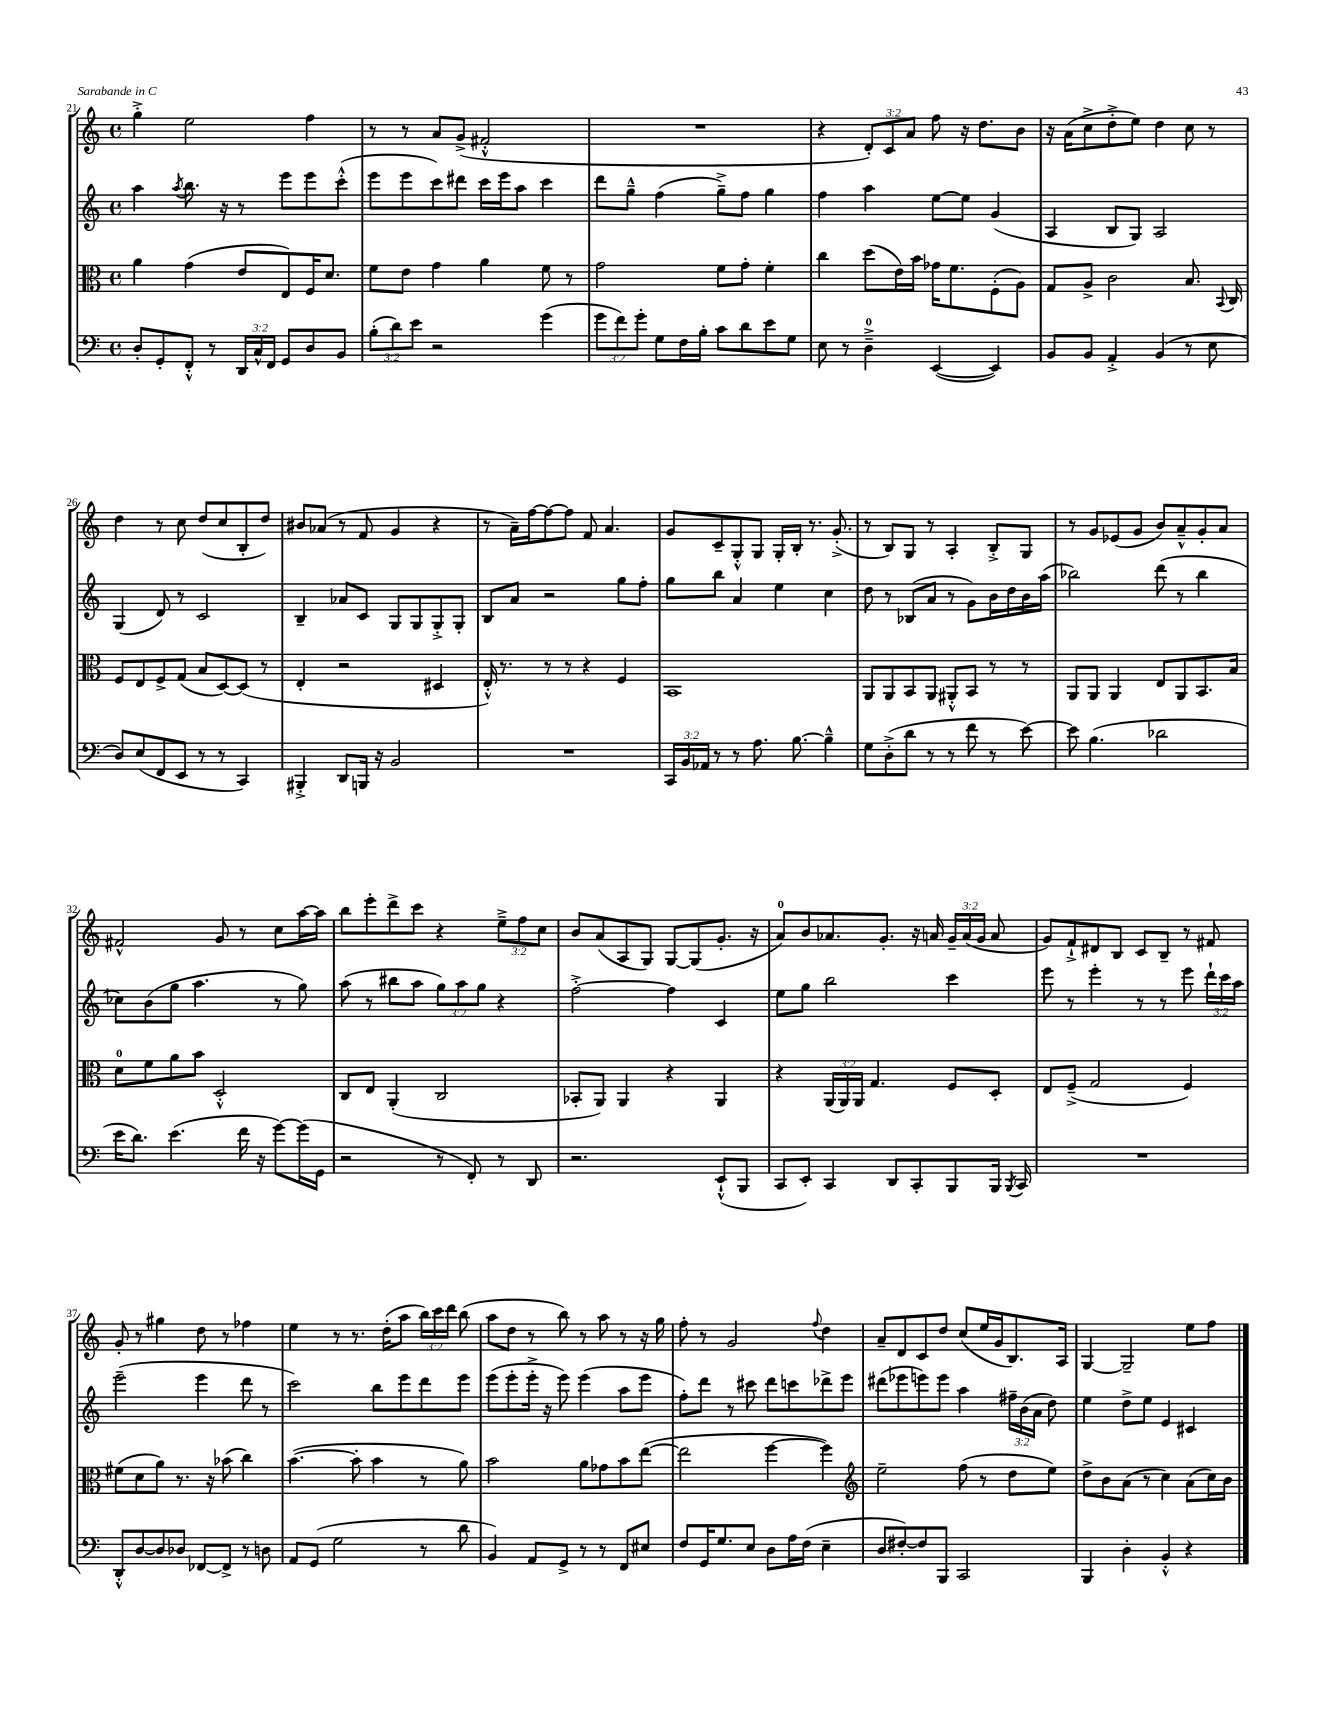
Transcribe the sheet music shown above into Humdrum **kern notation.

**kern	**kern	**kern	**kern
*staff4	*staff3	*staff2	*staff1
*clefF4	*clefC3	*clefG2	*clefG2
*k[]	*k[]	*k[]	*k[]
*M4/4	*M4/4	*M4/4	*M4/4
*met(c)	*met(c)	*met(c)	*met(c)
8D'/L	4a\	4aa\	4gg'^\
8GG'/	.	.	.
.	.	8qaa/	.
8FF'^^/J	(4g\	8.bb\	2ee\
8r	.	.	.
.	.	16r	.
24DD/LL	8e/L	8r	.
24C^^/	.	.	.
24FF/JJ	.	.	.
8GG/L	8E/)	8eee\L	.
8D/	16F/K	8eee\	4ff\
.	8.d/J	.	.
8BB/J	.	(8ccc'^^\J	.
=	=	=	=
(12B'\L	8f\L	8eee\L	8r
12d\)	.	.	.
.	8e\J	8eee\	8r
12e\J	.	.	.
2r	4g\	8ccc\)	8a/L
.	.	8ddd#\J	(8g^/J
.	4a\	16ccc\LL	2f#'^^/
.	.	16eee\J	.
.	.	8aa\J	.
(4g\	8f\	4ccc\	.
.	8r	.	.
=	=	=	=
12g\L	2g\	8ddd\L	1r
12f\)	.	.	.
.	.	8gg~^^\J	.
12g'\J	.	.	.
8G\L	.	(4ff\	.
16F\L	.	.	.
16B'\JJ	.	.	.
8c\L	8f\L	8gg~^\L)	.
8d\	8g'\J	8ff\J	.
8e\	4f'\	4gg\	.
8G\J	.	.	.
=	=	=	=
8E\	4cc\	4ff\	4r
8r	.	.	.
4D~^\	(8dd\L	4aa\	12d'/L)
.	.	.	12c/
.	16e\L)	.	.
.	.	.	12a/J
.	16b\JJ	.	.
([4EE/	16g-\LK	[8ee\L	8ff\
.	8.f\	.	.
.	.	8ee\]J	16r
.	.	.	8.dd\L
4EE/])	(8F'\	(4g/	.
.	8A\J)	.	8b\J
=	=	=	=
8BB/L	8G/L	4A/	16r
.	.	.	(16a\LK
8BB/J	8A^/J	.	8cc^\
4AA'^/	2c\	8B/L	8dd'^\
.	.	8G/J)	8ee\J)
(4BB/	.	2A/	4dd\
8r	8.B/	.	8cc\
8E\	.	.	8r
.	8qqBB/	.	.
.	16C/	.	.
=	=	=	=
8D/L)	8F/L	(4G/	4dd\
(8E/	8E/	.	.
8FF/	8F^/	8d/)	8r
8EE/J	(8G/J	8r	8cc\
8r	8B/L	2c/	(8dd/L
8r	[8D/)	.	8cc/
4CC/)	(8D/]J	.	8B'/
.	8r	.	8dd/J)
=	=	=	=
4BBB#'^/	4E'/	4B~/	8b#/L
.	.	.	(8a-/J
8DD/L	2r	8a-/L	8r
16BBB/Jk	.	8c/J	8f/
16r	.	.	.
2BB/	.	8G/L	4g/
.	.	8G/	.
.	4D#/	8G'^/	4r
.	.	8G'/J	.
=	=	=	=
1r	16E'^^/)	8B/L	8r
.	8.r	.	.
.	.	8a/J	16a~\LL)
.	.	.	[16ff\J
.	8r	2r	8ff\_
.	8r	.	8ff\]J
.	4r	.	8f/
.	.	.	4.a/
.	4F/	8gg\L	.
.	.	8ff'\J	.
=	=	=	=
24CC/LL	1BB	8gg\L	8g/L
24BB/	.	.	.
24AA-/JJ	.	.	.
8r	.	8bb\J	8c~/
8r	.	4a/	8G'^^/
8.A\	.	.	8G/J
.	.	4ee\	16G'/LL
[8.B\	.	.	16B'/JJ
.	.	.	8.r
4B~^^\]	.	4cc\	.
.	.	.	(8.g'^/
=	=	=	=
8G\L	8AA/L	8dd\	8r
(8D'^\	8AA/	8r	8B/L)
8d\J	8BB/	(8B-/L	8G/J
8r	8AA/J	8a/J	8r
8r	8AA#'^^/L	8r	4A'/
8f\	8BB/J	8g\L)	.
8r	8r	16b\L	8B'^/L
.	.	16dd\	.
[8e\)	8r	16b\	8G/J
.	.	(16aa\JJ	.
=	=	=	=
8e\]	8AA/L	2bb-\)	8r
(4.B\	8AA/J	.	8g/L
.	4AA/	.	(8e-/
.	.	.	8g/J
2d-\	8E/L	(8ddd\	8b/L)
.	8AA/	8r	8a~^^/
.	8.BB/	4bb-\	8g'/
.	.	.	8a/J
.	16B/Jk	.	.
=	=	=	=
16e\LK	8d\L	8cc-\L)	2f#^^/
8.d\J)	.	.	.
.	8f\	(8b\	.
(4.e\	8a\	8gg\J	.
.	8b\J	4.aa\	.
.	2D'^^/	.	8g/
16f\	.	.	8r
16r	.	.	.
[8g\L)	.	8r	8cc\L
(16g\]L	.	8gg\)	[16aa\L
16GG\JJ	.	.	16aa\]JJ
=	=	=	=
2r	8C/L	(8aa\	8bb\L
.	8E/J	8r	8eee'\
.	(4AA'/	8bb#\L	8ddd^\
.	.	8aa\J	8ccc\J
8r	2C/	12gg\L)	4r
.	.	12aa\	.
8FF'/)	.	.	.
.	.	12gg\J	.
8r	.	4r	12ee~^\L
.	.	.	12ff\
8DD/	.	.	.
.	.	.	12cc\J
=	=	=	=
2.r	8BB-'/L	[2ff'^\	8b/L
.	8AA/J)	.	(8a/
.	4AA/	.	8A/
.	.	.	8G/J)
.	4r	4ff\]	[8G/L
.	.	.	(8G/]
(8EE`^^/L	4AA/	4c/	8.g'/J
8BBB/J	.	.	.
.	.	.	16r
=	=	=	=
8CC/L	4r	8ee\L	8a/L)
8EE'/J)	.	8gg\J	8b/
4CC/	(24AA/LL	2bb\	8.a-/
.	24AA/)	.	.
.	24AA/JJ	.	.
.	4.G/	.	.
.	.	.	8.g'/J
8DD/L	.	.	.
8CC'/	.	.	16r
.	.	.	16a/
8BBB/	8F/L	4ccc\	24g~/LL
.	.	.	(24a/
.	.	.	24g/JJ
16BBB/Jk	8D'/J	.	8a/
8qBBB/	.	.	.
16CC/	.	.	.
=	=	=	=
1r	8E/L	8eee\	8g/L)
.	(8F~^/J	8r	8f`^/
.	2G/	4eee'\	8d#/
.	.	.	8B/J
.	.	8r	8c/L
.	.	8r	8B~/J
.	4F/)	8eee\	8r
.	.	24ddd`\LL	8f#/
.	.	24ccc\	.
.	.	24aa\JJ	.
=	=	=	=
8DD'^^/L	(8f#\L	(2eee~\	8g'/
[8D/	8d\	.	8r
8D/]	8a\J)	.	4gg#\
8D-/J	8.r	.	.
[8FF-/L	.	4eee\	8dd\
.	16r	.	.
8FF-^/]J	(8b-\	.	8r
8r	4cc\)	8ddd\	4ff-\
8D\	.	8r	.
=	=	=	=
8AA/L	([4.b\	2ccc\)	4ee\
(8GG/J	.	.	.
2G\	.	.	8r
.	8b'\]	.	8.r
.	4b\	8bb\L	.
.	.	.	(16dd'\LK
.	.	8eee\	8aa\J
8r	8r	8ddd\	24bb\LL)
.	.	.	24ccc\
.	.	.	24ddd\JJ
8d\	8a\)	8eee\J	(8bb\
=	=	=	=
4BB/)	2b\	(8eee\L	8aa\L
.	.	8eee'\	8dd\J
8AA/L	.	16eee'^\Jk	8r
.	.	16r	.
8GG^/J	.	8eee\)	8bb\)
8r	8a\L	(4eee\	8r
8r	8g-\	.	8aa\
8FF/L	8b\	8aa\L	8r
8E#/J	([8ee\J	8eee\J	16r
.	.	.	16gg\
=	=	=	=
8F/L	2ee\]	8ff'\L)	8ff'\
16GG/K	.	8ddd\J	8r
8.G/	.	.	.
.	.	8r	2g/
8E/J	.	8ccc#\	.
8D\L	[4ff\	8ddd\L	.
16A\L	.	8ccc\	.
(16F\JJ	.	.	.
.	.	.	8qqff/
4E~\	4ff\])	8ddd-^\	4dd\
.	.	8eee\J	.
=	=	=	=
*	*clefG2	*	*
8D/L	2ee~\	(8ddd#\L	8a~/L
[8F#'/)	.	8eee-\	8d/
8F#/]	.	8eee\)	8c/
8BBB/J	.	8eee\J	8dd/J
2CC/	(8ff\	4aa\	(8cc/L
.	8r	.	16ee/L
.	.	.	16g/J
.	8dd\L	24ff#~\LL	8.B/)
.	.	(24b\	.
.	.	24a\JJ	.
.	8ee\J)	8dd\)	.
.	.	.	16A/Jk
=	=	=	=
4BBB/	8dd^\L	4ee\	[4G/
.	8b\	.	.
4D'\	(8a\J	8dd^\L	2G~/]
.	8r	8ee\J	.
4BB'^^/	4cc\)	4e/	.
4r	(8a\L	4c#/	8ee\L
.	16cc\L)	.	8ff\J
.	16b\JJ	.	.
==	==	==	==
*-	*-	*-	*-
